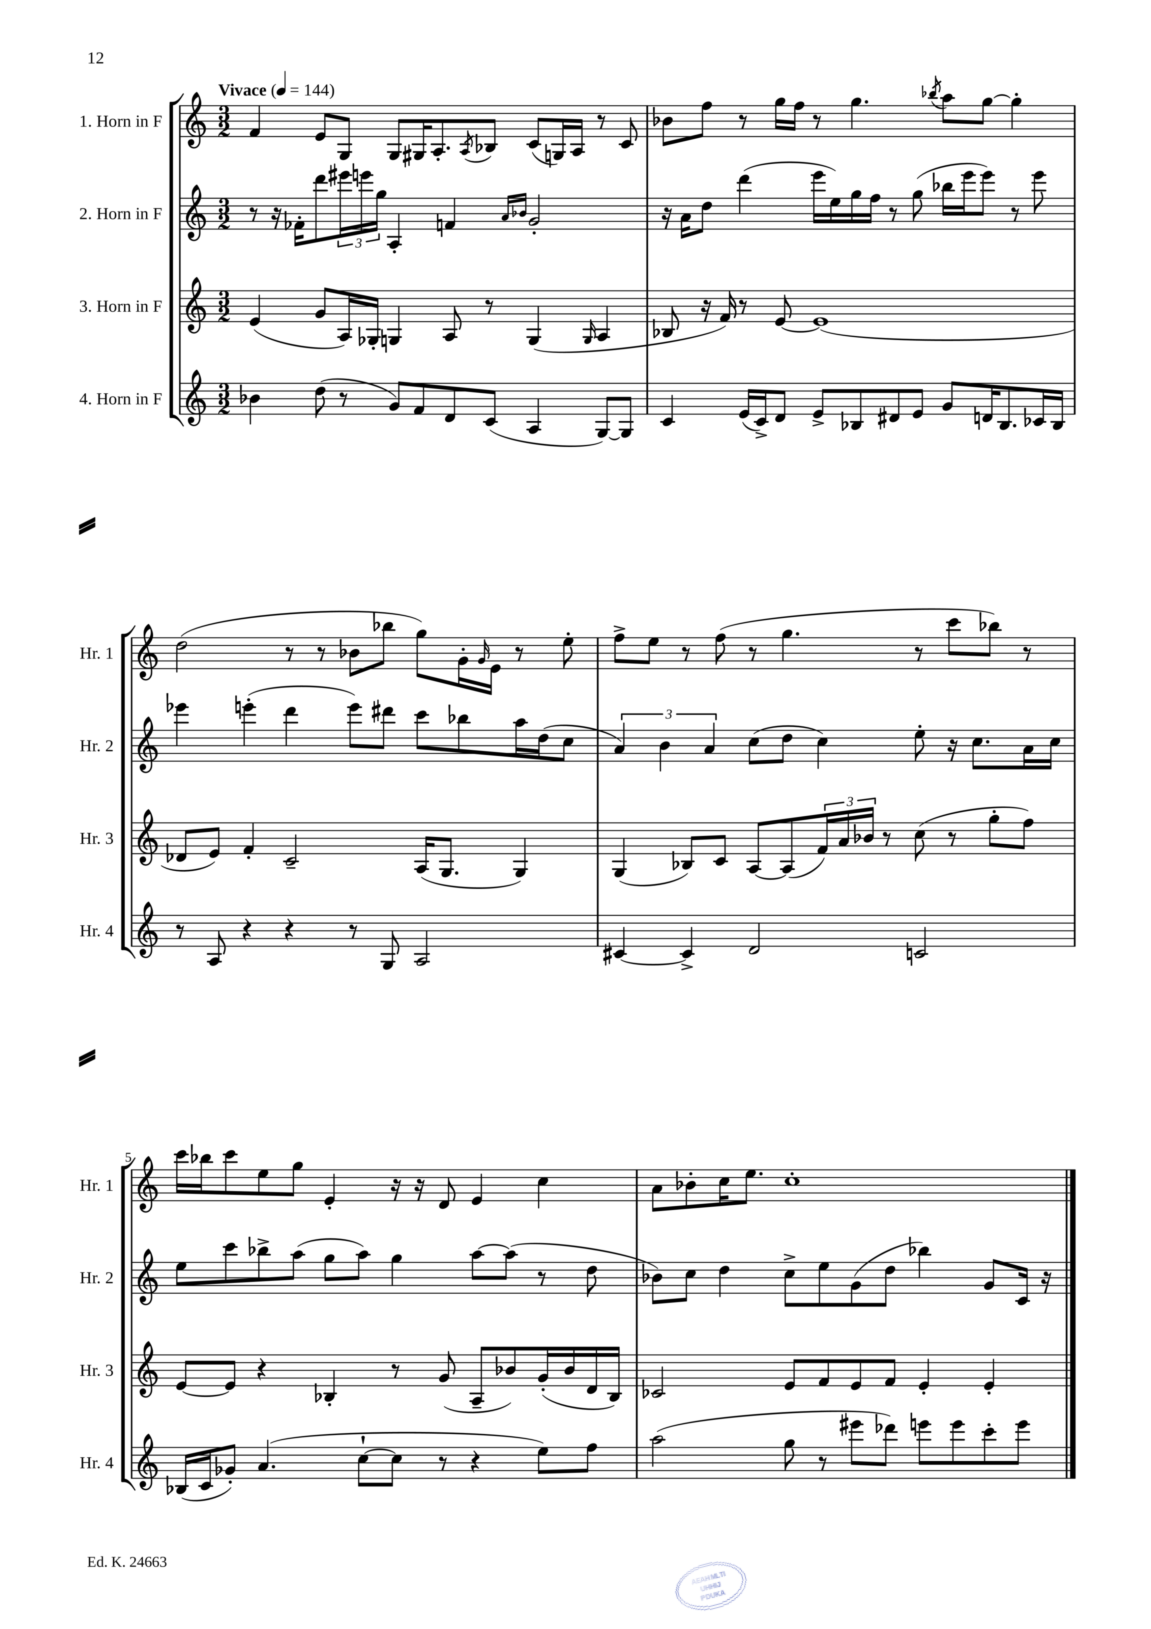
<<
\new StaffGroup <<
\new Staff = "s0" \with { instrumentName = "1. Horn in F" shortInstrumentName = "Hr. 1" } {
    \clef treble \key c \major \numericTimeSignature \time 3/2 \tempo "Vivace" 4 = 144
    f'4 e'8 g8 g8 gis16 a8.-. \acciaccatura { a8 } bes8 c'8( g16) a16 r8 c'8 |
    bes'8 f''8 r8 g''16 f''16 r8 g''4. \acciaccatura { bes''8 } a''8 g''8~ g''4-. |
    d''2( r8 r8 bes'8 bes''8 g''8) g'16-. \grace { g'16 } e'16 r8 e''8-. |
    f''8-> e''8 r8 f''8( r8 g''4. r8 c'''8 bes''8) r8 |
    c'''16 bes''16 c'''8 e''8 g''8 e'4-. r16 r16 d'8 e'4 c''4 |
    a'8 bes'8-. c''16 e''8. c''1-. \bar "|." |
}
\new Staff = "s1" \with { instrumentName = "2. Horn in F" shortInstrumentName = "Hr. 2" } {
    \clef treble \key c \major \numericTimeSignature \time 3/2
    r8 r16 fes'16-. d'''8 \tuplet 3/2 { eis'''16 e'''16 g''16 } a4-. f'4 \grace { a'16 bes'16 } g'2-. |
    r16 a'16 d''8 d'''4( e'''16 e''16) g''16 f''16 r8 g''8( bes''16 e'''16 e'''8) r8 e'''8 |
    ees'''4 e'''4-.( d'''4 e'''8) dis'''8 c'''8 bes''8 a''16 d''16( c''8 |
    \tuplet 3/2 { a'4) b'4 a'4 } c''8( d''8 c''4) e''8-. r16 c''8. a'16 c''16 |
    e''8 c'''8 bes''8-> a''8( g''8 a''8) g''4 a''8~ a''8( r8 d''8 |
    bes'8) c''8 d''4 c''8-> e''8 g'8( d''8 bes''4) g'8 c'16 r16 \bar "|." |
}
\new Staff = "s2" \with { instrumentName = "3. Horn in F" shortInstrumentName = "Hr. 3" } {
    \clef treble \key c \major \numericTimeSignature \time 3/2
    e'4( g'8 a16) ges16-. g4 a8 r8 g4( \grace { g16 } a4 |
    bes8 r16 f'16) r8 e'8~ e'1( |
    des'8 e'8) f'4-. c'2-- a16( g8. g4) |
    g4( bes8) c'8 a8~ a8( \tuplet 3/2 { f'16) a'16 bes'16 } r8 c''8( r8 g''8-. f''8) |
    e'8~ e'8 r4 bes4-. r8 g'8( a8-- bes'8) g'16-.( bes'16 d'16 bes16) |
    ces'2 e'8 f'8 e'8 f'8 e'4-. e'4-. \bar "|." |
}
\new Staff = "s3" \with { instrumentName = "4. Horn in F" shortInstrumentName = "Hr. 4" } {
    \clef treble \key c \major \numericTimeSignature \time 3/2
    bes'4 d''8( r8 g'8) f'8 d'8 c'8( a4 g8~) g8 |
    c'4 e'16( c'16->) d'8 e'8-> bes8 dis'8 e'8 g'8 d'16 bes8. ces'16 bes16 |
    r8 a8 r4 r4 r8 g8 a2 |
    cis'4~ cis'4-> d'2 c'2 |
    bes16( c'16 ges'8-.) a'4.( c''8~-! c''8 r8 r4 e''8) f''8 |
    a''2( g''8 r8 eis'''8 des'''8) e'''8 e'''8 c'''8-. e'''8 \bar "|." |
}
>>
>>
\layout { \context { \Score \override BarNumber.break-visibility = ##(#f #t #t) barNumberVisibility = #(every-nth-bar-number-visible 5) } }
